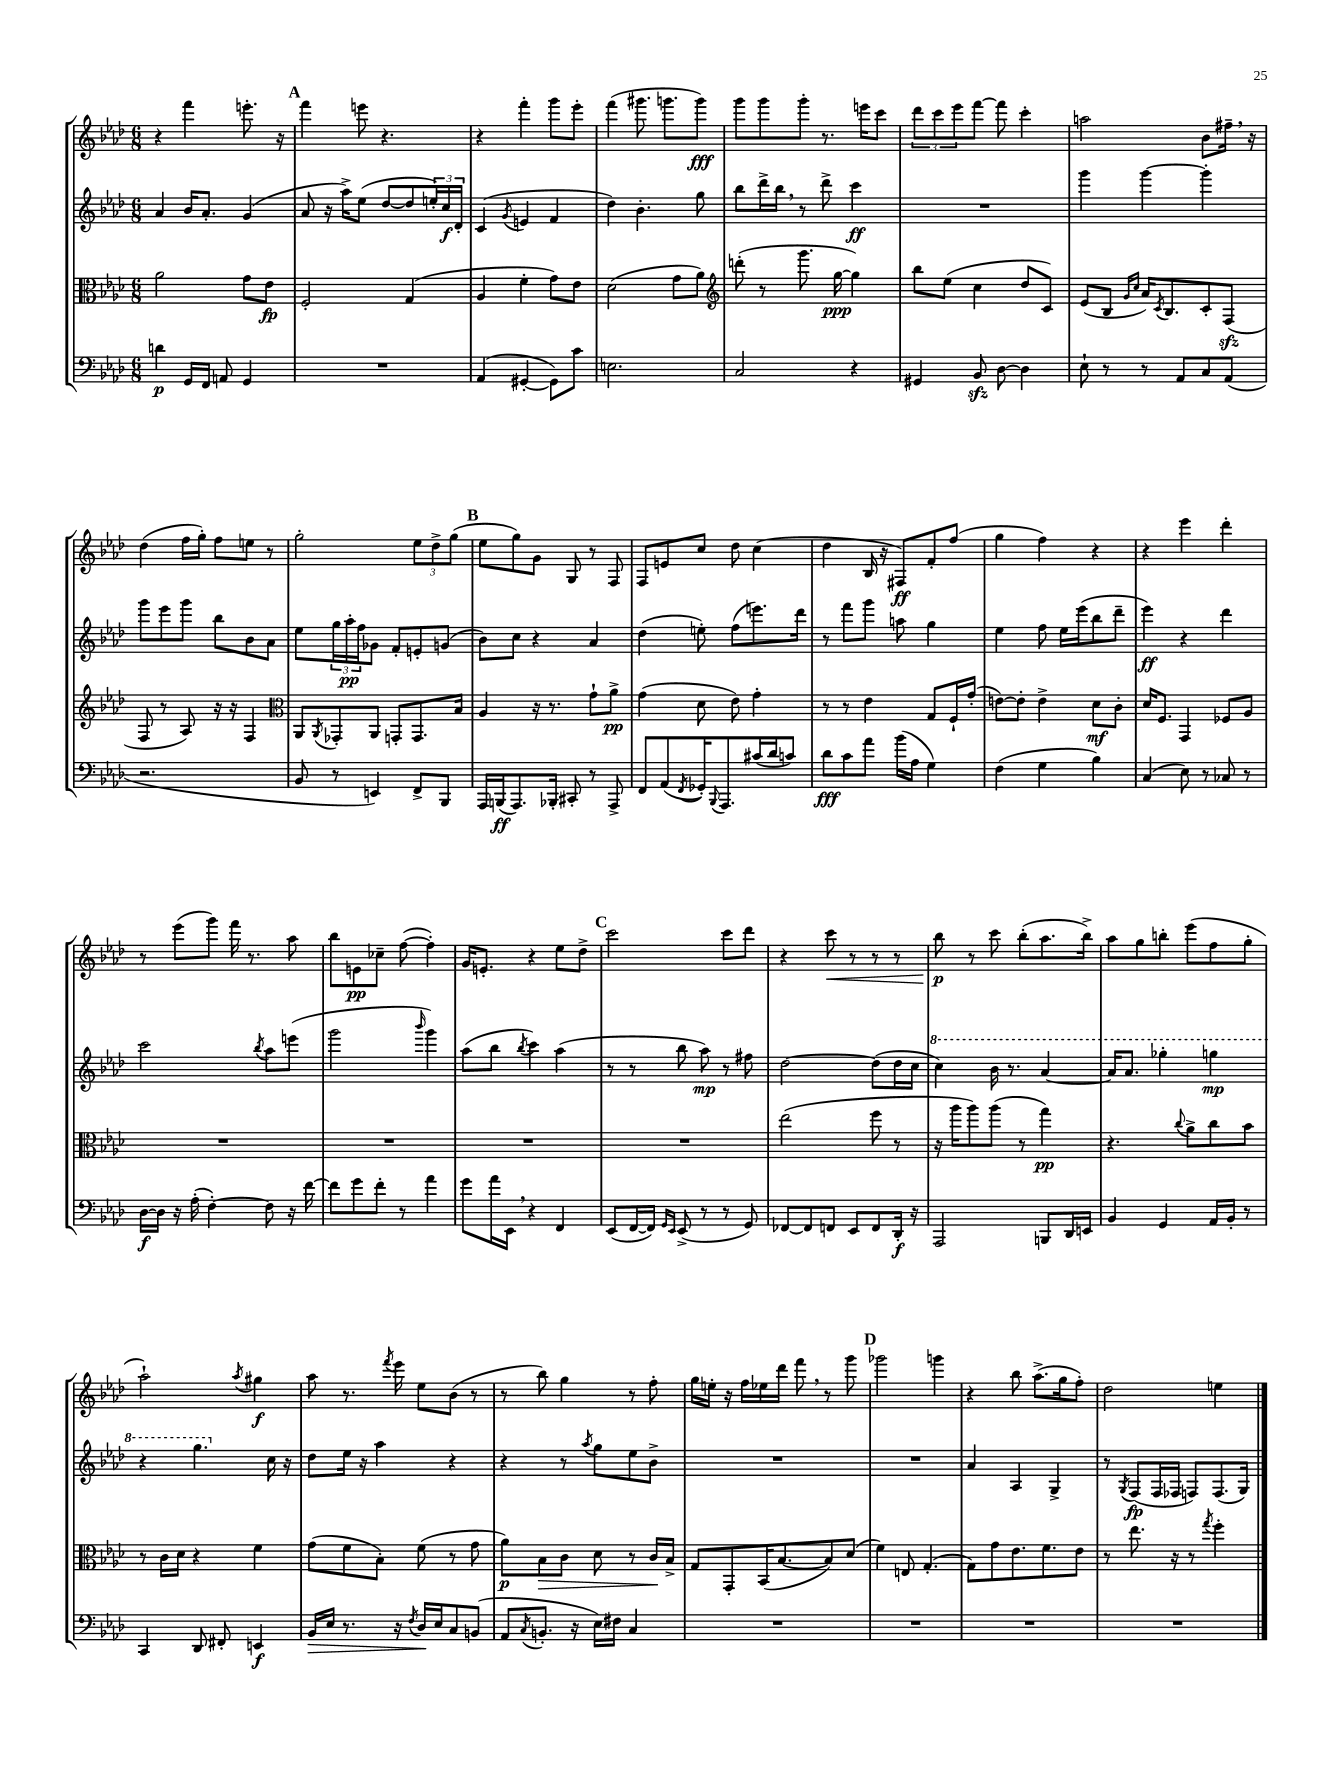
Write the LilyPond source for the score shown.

<<
\new StaffGroup <<
\new Staff = "s0" {
    \clef treble \key aes \major \numericTimeSignature \time 6/8
    r4 f'''4 e'''8.-. r16 |
    \mark \markup { \bold "A" } f'''4 e'''8 r4. |
    r4 f'''4-. g'''8 ees'''8-. |
    f'''4( gis'''8. g'''8. g'''8\fff) |
    g'''8 g'''8 g'''8-. r8. e'''16 c'''8 |
    \tuplet 3/2 { des'''8 c'''8 ees'''8 } f'''8~ f'''8 c'''4-. |
    a''2 bes'8 fis''16-- \breathe r16 |
    des''4( f''16 g''16-.) f''8 e''8 r8 |
    g''2-. \tuplet 3/2 { ees''8 des''8-> g''8( } |
    \mark \markup { \bold "B" } ees''8 g''8) g'8 g8 r8 f8 |
    f8 e'8 c''8 des''8 c''4( |
    des''4 bes16 r16 fis8\ff) f'8-. f''8( |
    g''4 f''4) r4 |
    r4 ees'''4 des'''4-. |
    r8 ees'''8( g'''8) f'''16 r8. aes''8 |
    bes''8 e'8\pp ces''8-- f''8~( f''4-.) |
    g'16 e'8.-. r4 ees''8 des''8-> |
    \mark \markup { \bold "C" } c'''2 c'''8 des'''8 |
    r4 c'''8\< r8 r8 r8 |
    bes''8\p\! r8 c'''8 bes''8-.( aes''8. bes''16->) |
    aes''8 g''8 b''8-. ees'''8( f''8 g''8-. |
    aes''2-!) \acciaccatura { aes''8 } gis''4\f |
    aes''8 r8. \acciaccatura { f'''8 } ees'''16 ees''8 bes'8( r8 |
    r8 bes''8) g''4 r8 f''8-. |
    g''16 e''16-. r16 f''16 ees''16 des'''16 f'''8 \breathe r8 g'''8 |
    \mark \markup { \bold "D" } ges'''2 g'''4 |
    r4 bes''8 aes''8.->( g''16 f''8-.) |
    des''2 e''4 \bar "|." |
}
\new Staff = "s1" {
    \clef treble \key aes \major \numericTimeSignature \time 6/8
    aes'4 bes'16 aes'8.-. g'4( |
    \mark \markup { \bold "A" } aes'8 r16 aes''16->) ees''8( des''8~ des''8 \tuplet 3/2 { e''16-.) c''16\f des'16-. } |
    c'4( \acciaccatura { g'8 } e'4 f'4 |
    des''4) bes'4.-. g''8 |
    bes''8 des'''16-> bes''16 \breathe r8 des'''8-> c'''4\ff |
    R2. |
    g'''4 g'''4~ g'''4-. |
    g'''8 ees'''8 g'''8 bes''8 bes'8 aes'8 |
    ees''8 \tuplet 3/2 { g''16 aes''16-.\pp f''16 } ges'8 f'8-. e'8-. g'8( |
    \mark \markup { \bold "B" } bes'8) c''8 r4 aes'4 |
    des''4( e''8-.) f''8( e'''8.) des'''16 |
    r8 f'''8 g'''8 a''8 g''4 |
    ees''4 f''8 ees''16 ees'''16( bes''8 des'''8-- |
    ees'''4\ff) r4 des'''4 |
    c'''2 \acciaccatura { bes''8 } aes''8 e'''8( |
    g'''2 \grace { bes'''16 } g'''4) |
    aes''8( bes''8 \acciaccatura { bes''8 } c'''4) aes''4( |
    \mark \markup { \bold "C" } r8 r8 bes''8 aes''8\mp) r8 fis''8 |
    des''2~ des''8( des''16 c''16 |
    \ottava #1 c'''4) bes''16 r8. aes''4~ |
    aes''16 aes''8. ges'''4-. g'''4\mp |
    r4 g'''4. \ottava #0 c''16 r16 |
    des''8 ees''16 r16 aes''4 r4 |
    r4 r8 \acciaccatura { aes''8 } g''8 ees''8 bes'8-> |
    R2. |
    \mark \markup { \bold "D" } R2. |
    aes'4 aes4 g4-> |
    r8 \acciaccatura { g8 } f8\fp( f16 fes16 f8) f8.( g16) \bar "|." |
}
\new Staff = "s2" {
    \clef alto \key aes \major \numericTimeSignature \time 6/8
    aes'2 g'8 ees'8\fp |
    \mark \markup { \bold "A" } f2-. g4( |
    aes4 f'4-. g'8) ees'8 |
    des'2( g'8 aes'8) |
    \clef treble d'''8-.( r8 g'''8. g''16~\ppp g''4) |
    bes''8 ees''8( c''4 des''8 c'8) |
    ees'8( bes8 \grace { g'16 c''16 } aes'16) \acciaccatura { c'8 } bes8. c'8-. f8\sfz( |
    f8 r8 aes8) r16 r16 f4 |
    \clef alto aes,8 \acciaccatura { aes,8 } ges,8-. aes,8 g,8-. g,8. bes16 |
    \mark \markup { \bold "B" } aes4 r16 r8. g'8-! aes'8->\pp |
    g'4( des'8 ees'8) g'4-. |
    r8 r8 ees'4 g8 f16-! g'16-.( |
    e'8~) e'8-. e'4-> des'8\mf c'8-. |
    des'16 f8. g,4 fes8 aes8 |
    R2. |
    R2. |
    R2. |
    \mark \markup { \bold "C" } R2. |
    ees''2( f''8 r8 |
    r16 aes''16 aes''8) aes''8( r8 g''4\pp) |
    r4. \appoggiatura { c''8 } aes'8-> c''8 bes'8 |
    r8 c'16 des'16 r4 f'4 |
    g'8( f'8 bes8-.) f'8( r8 g'8 |
    aes'8\p) bes8\> c'8 des'8 r8 c'16\! bes16-> |
    g8 g,8-. bes,16( bes8.~ bes8) des'8( |
    \mark \markup { \bold "D" } f'4) e8 g4.-.( |
    g8) g'8 ees'8. f'8. ees'8 |
    r8 ees''8. r16 r8 \acciaccatura { g''8 } f''4-. \bar "|." |
}
\new Staff = "s3" {
    \clef bass \key aes \major \numericTimeSignature \time 6/8
    d'4\p g,16 f,16 a,8 g,4 |
    \mark \markup { \bold "A" } R2. |
    aes,4( gis,4~-. gis,8) c'8 |
    e2. |
    c2 r4 |
    gis,4 bes,8\sfz des8~ des4 |
    ees8-! r8 r8 aes,8 c8 aes,8( |
    r2. |
    bes,8 r8 e,4) f,8-> bes,,8 |
    \mark \markup { \bold "B" } aes,,16 b,,16\ff( aes,,8.) bes,,16-. cis,8-. r8 aes,,8-> |
    f,8 aes,8( \acciaccatura { f,8 } ges,16-.) \appoggiatura { bes,,8 } aes,,8. cis'16( des'16 c'8) |
    des'8\fff c'8 aes'8 bes'16( aes16 g4) |
    f4( g4 bes4) |
    c4( ees8) r8 ces8 r8 |
    des16~\f des16 r16 aes16-.( f4~-.) f8 r16 f'16~ |
    f'8 g'8 f'8-. r8 aes'4 |
    g'8 aes'16 ees,16 \breathe r4 f,4 |
    \mark \markup { \bold "C" } ees,8( f,16~ f,16) \grace { g,16 ees,16 } ees,8->( r8 r8 g,8) |
    fes,8~ fes,8 f,8 ees,8 f,8 des,16-.\f r16 |
    aes,,2 b,,8 des,16 e,16 |
    bes,4 g,4 aes,16 bes,16-. r8 |
    c,4 des,8 fis,8-. e,4\f |
    bes,16\> ees16 r8. r16 \acciaccatura { f8 } des16\! ees16 c8 b,8( |
    aes,8 \acciaccatura { c8 } b,8.-. r16 ees16) fis16 c4 |
    R2. |
    \mark \markup { \bold "D" } R2. |
    R2. |
    R2. \bar "|." |
}
>>
>>
\layout { \context { \Score \remove "Bar_number_engraver" } }
